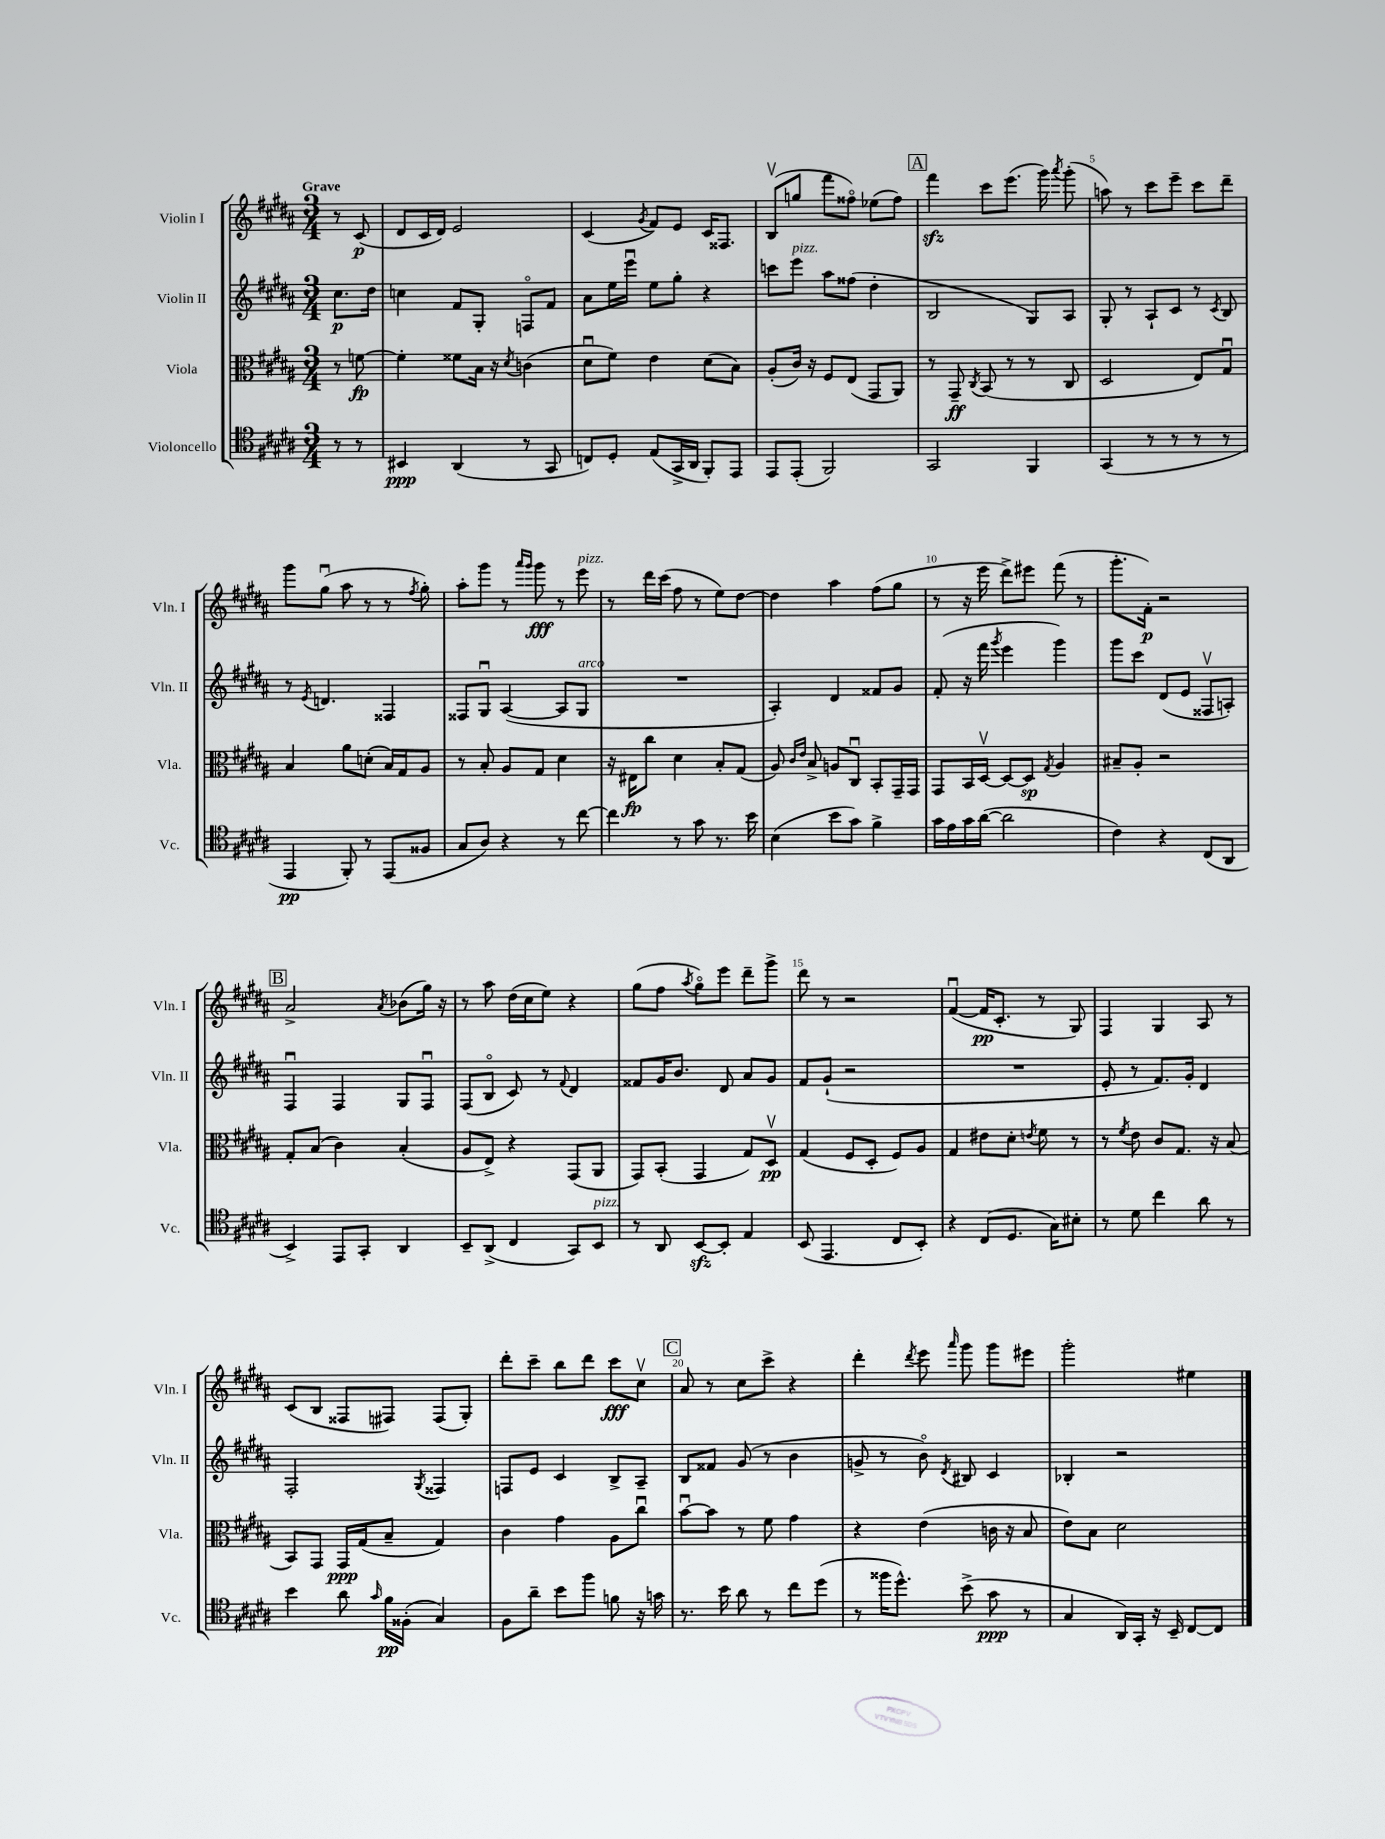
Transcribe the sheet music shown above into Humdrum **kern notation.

**kern	**dynam	**kern	**dynam	**kern	**dynam	**kern	**dynam
*part4	*part4	*part3	*part3	*part2	*part2	*part1	*part1
*staff4	*staff4	*staff3	*staff3	*staff2	*staff2	*staff1	*staff1
*I"Violoncello	*	*I"Viola	*	*I"Violin II	*	*I"Violin I	*
*I'Vc.	*	*I'Vla.	*	*I'Vln. II	*	*I'Vln. I	*
*clefC4	*	*clefC3	*	*clefG2	*	*clefG2	*
*k[f#c#g#d#a#]	*	*k[f#c#g#d#a#]	*	*k[f#c#g#d#a#]	*	*k[f#c#g#d#a#]	*
*M3/4	*	*M3/4	*	*M3/4	*	*M3/4	*
=	=	=	=	=	=	=	=
!	!	!	!	!	!	!LO:TX:a:B:t=Grave	!
8r	.	8r	.	8.cc#\L	p	8r	.
8r	.	[8fn\	fp	.	.	(8c#/	p
.	.	.	.	16dd#\Jk	.	.	.
=1	=1	=1	=1	=1	=1	=1	=1
4BB#X/	ppp	4f'\]	.	4ccn\	.	8d#/L	.
.	.	.	.	.	.	16c#/L	.
.	.	.	.	.	.	16d#/JJ)	.
(4AA#/	.	8f##X\L	.	8f#/L	.	2e/	.
.	.	16B\Jk	.	8G#'/J	.	.	.
.	.	16r	.	.	.	.	.
.	.	8qd#/	.	.	.	.	.
8r	.	(4cn\	.	8Fn/L	.	.	.
8GG#/	.	.	.	8f#/J	.	.	.
=2	=2	=2	=2	=2	=2	=2	=2
8Cn/L)	.	8d#u\L	.	8a#\L	.	(4c#/	.
8D#'/J	.	8f#\J)	.	16ee\L	.	.	.
.	.	.	.	16eeeu\JJ	.	.	.
.	.	.	.	.	.	8qg#/	.
(8E/L	.	4e\	.	8ee\L	.	8f#/L)	.
16GG#^/L	.	.	.	8gg#'\J	.	8e/J	.
16AA#/JJ	.	.	.	.	.	.	.
8FF#'/L)	.	(8d#\L	.	4r	.	16c#/KL	.
.	.	.	.	.	.	8.F##X/J	.
8EE/J	.	8B\J)	.	.	.	.	.
=3	=3	=3	=3	=3	=3	=3	=3
8EE/L	.	(8A#'/L	.	8cccn\L	.	(8Bv/L	.
!	!	!	!	!LO:TX:a:i:t=pizz.	!	!	!
(8EE'/J	.	16c#/Jk)	.	8eee\J	.	8ggn/J	.
.	.	16r	.	.	.	.	.
2FF#/)	.	8F#/L	.	8aa#\L	.	8fff#\L	.
.	.	(8E/J	.	(8ff##X\J	.	8ff##X\J)	.
.	.	8GG#/L	.	4dd#'\	.	(8ee-X\L	.
.	.	8AA#/J)	.	.	.	8ff##\J)	.
!!LO:REH:place=s1:t=A
=4	=4	=4	=4	=4	=4	=4	=4
2GG#/	.	8r	.	2B/	.	4fff#zz\	.
.	.	8GG#~/	ff	.	.	.	.
.	.	8qC#/	.	.	.	.	.
.	.	(8BB/	.	.	.	8ccc#\L	.
.	.	8r	.	.	.	(8.eee\J	.
4FF#/	.	8r	.	8G#/L)	.	.	.
.	.	.	.	.	.	16ggg#\)	.
.	.	.	.	.	.	8qaaa#/	.
.	.	8C#/	.	8A#/J	.	(8ggg#'\	.
=5	=5	=5	=5	=5	=5	=5	=5
(4GG#/	.	2D#/	.	8G#'/	.	8aan\)	.
.	.	.	.	8r	.	8r	.
8r	.	.	.	8A#`/L	.	8ccc#\L	.
8r	.	.	.	8c#/J	.	8eee~\J	.
8r	.	8E/L)	.	8r	.	8ccc#\L	.
.	.	.	.	8qc#/	.	.	.
8r	.	8G#u/J	.	8B/	.	8ddd#~\J	.
!!LO:LB:g=z
=6	=6	=6	=6	=6	=6	=6	=6
4EE/	pp	4B/	.	8r	.	8ggg#\L	.
.	.	.	.	8qe/	.	.	.
.	.	.	.	4.dn/	.	(8gg#u\J	.
8FF#'/)	.	8a#\L	.	.	.	8aa#\	.
8r	.	(8dn'\J	.	.	.	8r	.
(8EE/L	.	16B/LL)	.	4F##X/	.	8r	.
.	.	16G#/J	.	.	.	.	.
.	.	.	.	.	.	8qff#/	.
8F##X/J	.	8A#/J	.	.	.	8gg#'\)	.
=7	=7	=7	=7	=7	=7	=7	=7
8G#/L	.	8r	.	8F##X/L	.	8aa#'\L	.
8A#/J)	.	8B'/	.	8G#u/J	.	8ggg#\J	.
4r	.	8A#/L	.	([4A#/	.	8r	.
.	.	.	.	.	.	16qqaaa#/LL	.
.	.	.	.	.	.	16qqggg#/JJ	.
.	.	8G#/J	.	.	.	8ggg#\	fff
8r	.	4d#\	.	8A#/L]	.	8r	.
!	!	!	!	!	!	!LO:TX:a:i:t=pizz.	!
!	!	!	!	!LO:TX:a:i:t=arco	!	!	!
[8cc#\	.	.	.	8G#/J	.	8eee\	.
=8	=8	=8	=8	=8	=8	=8	=8
4cc#\]	.	16r	.	2.r	.	8r	.
.	.	16E#X\KL	fp	.	.	.	.
.	.	8cc#\J	.	.	.	16ddd#\LL	.
.	.	.	.	.	.	(16ccc#\JJ	.
8r	.	4d#\	.	.	.	8ff#\	.
8g#\	.	.	.	.	.	8r	.
8.r	.	8B'/L	.	.	.	8ee\L)	.
.	.	(8G#/J	.	.	.	[8dd#\J	.
16b\	.	.	.	.	.	.	.
=9	=9	=9	=9	=9	=9	=9	=9
(4B\	.	8A#/)	.	4A#'/)	.	4dd#\]	.
.	.	16qqc#/LL	.	.	.	.	.
.	.	16qqe/JJ	.	.	.	.	.
.	.	8B^/	.	.	.	.	.
8b\L	.	8An/L	.	4d#/	.	4aa#\	.
8g#\J)	.	8C#u/J	.	.	.	.	.
4f#^\	.	8BB'/L	.	8f##X/L	.	(8ff#\L	.
.	.	16GG#~/L	.	8g#/J	.	8gg#\J	.
.	.	16GG#/JJ	.	.	.	.	.
=10	=10	=10	=10	=10	=10	=10	=10
16g#\LL	.	8GG#/L	.	(8f#'/	.	8r	.
16e\	.	.	.	.	.	.	.
16g#\	.	16BB/L	.	16r	.	16r	.
([16a#\JJ	.	[16D#v/JJ	.	16fff#\	.	16eee\	.
.	.	.	.	8qggg#/	.	.	.
2a#\]	.	8D#/L_	.	4eee\	.	8ddd#^\L)	.
.	.	8D#/J]	sp	.	.	8eee#X\J	.
.	.	8qG#/	.	.	.	.	.
.	.	4A#/	.	4ggg#\)	.	(8fff#\	.
.	.	.	.	.	.	8r	.
=11	=11	=11	=11	=11	=11	=11	=11
4c#\)	.	8B#X~/L	.	8ggg#\L	.	8.ggg#'\L	.
.	.	8A#'/J	.	8ccc#\J	.	.	.
.	.	.	.	.	.	16f#'\Jk)	p
4r	.	2r	.	(8d#/L	.	2r	.
.	.	.	.	8e/J	.	.	.
(8C#/L	.	.	.	8F##Xv/L	.	.	.
8AA#/J	.	.	.	8An'/J)	.	.	.
!!LO:LB:g=z
!!LO:REH:place=s1:t=B
=12	=12	=12	=12	=12	=12	=12	=12
4BB^/)	.	8G#'/L	.	4F#u/	.	2a#^/	.
.	.	(8B/J	.	.	.	.	.
8EE/L	.	4c#\)	.	4F#/	.	.	.
8GG#'/J	.	.	.	.	.	.	.
.	.	.	.	.	.	8qa#/	.
4AA#/	.	(4B'/	.	8G#/L	.	(8b-X\L	.
.	.	.	.	8F#u/J	.	16gg#\Jk)	.
.	.	.	.	.	.	16r	.
=13	=13	=13	=13	=13	=13	=13	=13
8BB~/L	.	8A#/L	.	(8F#/L	.	8r	.
(8AA#^/J	.	8E^/J)	.	8B/J	.	8aa#\	.
4C#/	.	4r	.	8c#/)	.	(16dd#\LL	.
.	.	.	.	.	.	16cc#\J	.
.	.	.	.	8r	.	8ee\J)	.
.	.	.	.	8qqf#/	.	.	.
8GG#/L)	.	(8GG#/L	.	4d#/	.	4r	.
!LO:TX:a:i:t=pizz.	!	!	!	!	!	!	!
8BB/J	.	8AA#/J	.	.	.	.	.
=14	=14	=14	=14	=14	=14	=14	=14
8r	.	8GG#/L)	.	8f##X/L	.	(8gg#\L	.
8AA#/	.	(8BB'/J	.	16g#/K	.	8ff#\J	.
.	.	.	.	8.b/J	.	.	.
.	.	.	.	.	.	8qaa#/	.
[8BBzz/L	.	4GG#/	.	.	.	8gg#\L)	.
8BB'/J]	.	.	.	8d#/	.	8eee\J	.
4E/	.	8G#/L)	.	8a#/L	.	8ddd#~\L	.
.	.	8D#v/J	pp	8g#/J	.	8ggg#^\J	.
=15	=15	=15	=15	=15	=15	=15	=15
(8BB/	.	(4G#/	.	8f#/L	.	8ddd#\	.
4.EE/	.	.	.	(8g#`/J	.	8r	.
.	.	8F#/L	.	2r	.	2r	.
.	.	8D#'/J	.	.	.	.	.
8C#/L	.	8F#/L)	.	.	.	.	.
8BB'/J)	.	8A#/J	.	.	.	.	.
=16	=16	=16	=16	=16	=16	=16	=16
4r	.	4G#/	.	2.r	.	([4f#u/	.
(8C#/L	.	8e#X\L	.	.	.	16f#/KL]	pp
.	.	.	.	.	.	8.c#'/J	.
8.D#/J	.	8d#'\J	.	.	.	.	.
.	.	8qen/	.	.	.	.	.
.	.	8f#\	.	.	.	8r	.
16G#\KL)	.	.	.	.	.	.	.
8B#X'\J	.	8r	.	.	.	8G#/)	.
=17	=17	=17	=17	=17	=17	=17	=17
8r	.	8r	.	8e'/	.	4F#/	.
.	.	8qf#/	.	.	.	.	.
8d#\	.	8e\	.	8r	.	.	.
4cc#\	.	8c#/L	.	8.f#/L)	.	4G#/	.
.	.	8.G#/J	.	.	.	.	.
.	.	.	.	16g#'/Jk	.	.	.
8a#\	.	.	.	4d#/	.	8A#/	.
.	.	16r	.	.	.	.	.
8r	.	(8B/	.	.	.	8r	.
!!LO:LB:g=z
=18	=18	=18	=18	=18	=18	=18	=18
4b\	.	8BB/L)	.	2F#'/	.	(8c#/L	.
.	.	8GG#/J	.	.	.	8B/J	.
8a#\	.	16GG#/LL	ppp	.	.	8F##X/L	.
.	.	(16G#/J	.	.	.	.	.
16qqg#/	.	.	.	.	.	.	.
16f#\LL	pp	8B~/J	.	.	.	8F#X/J)	.
(16F##X'\JJ	.	.	.	.	.	.	.
.	.	.	.	8qG#/	.	.	.
4G#/)	.	4G#/)	.	4F##X/	.	(8F#/L	.
.	.	.	.	.	.	8G#'/J)	.
=19	=19	=19	=19	=19	=19	=19	=19
8F#\L	.	4c#\	.	8Fn/L	.	8ddd#'\L	.
8a#~\J	.	.	.	8e/J	.	8ccc#~\J	.
8b\L	.	4g#\	.	4c#/	.	8bb\L	.
8ff#\J	.	.	.	.	.	8ddd#\J	.
8fn\	.	8A#\L	.	8B^/L	.	8ccc#\L	fff
16r	.	8cc#u\J	.	8A#~/J	.	8cc#v\J	.
16gn\	.	.	.	.	.	.	.
!!LO:REH:place=s1:t=C
=20	=20	=20	=20	=20	=20	=20	=20
8.r	.	[8bu\L	.	8B/L	.	8a#/	.
.	.	8b\J]	.	8f##X/J	.	8r	.
16b\	.	.	.	.	.	.	.
8a#\	.	8r	.	(8g#/	.	8cc#\L	.
8r	.	8f#\	.	8r	.	8ccc#^\J	.
8cc#\L	.	4g#\	.	4b\	.	4r	.
(8dd#\J	.	.	.	.	.	.	.
=21	=21	=21	=21	=21	=21	=21	=21
8r	.	4r	.	8gn^/	.	4ddd#'\	.
16ff##X\KL	.	.	.	8r	.	.	.
8.dd#^^\J)	.	.	.	.	.	.	.
.	.	.	.	.	.	8qddd#/	.
.	.	(4e\	.	8b\)	.	8eee\	.
.	.	.	.	8qd#/	.	16qqaaa#/	.
(8b^\	.	.	.	8B#X/	.	8ggg#\	.
8g#\	ppp	16cn\	.	4c#/	.	8ggg#\L	.
.	.	16r	.	.	.	.	.
8r	.	8B/	.	.	.	8eee#X\J	.
=22	=22	=22	=22	=22	=22	=22	=22
4G#/	.	8e\L)	.	4B-X'/	.	2ggg#'\	.
.	.	8B\J	.	.	.	.	.
16AA#/LL)	.	2d#\	.	2r	.	.	.
16GG#'/JJ	.	.	.	.	.	.	.
16r	.	.	.	.	.	.	.
16BB~/	.	.	.	.	.	.	.
[8C#/L	.	.	.	.	.	4ee#X\	.
8C#/J]	.	.	.	.	.	.	.
==	==	==	==	==	==	==	==
*-	*-	*-	*-	*-	*-	*-	*-
